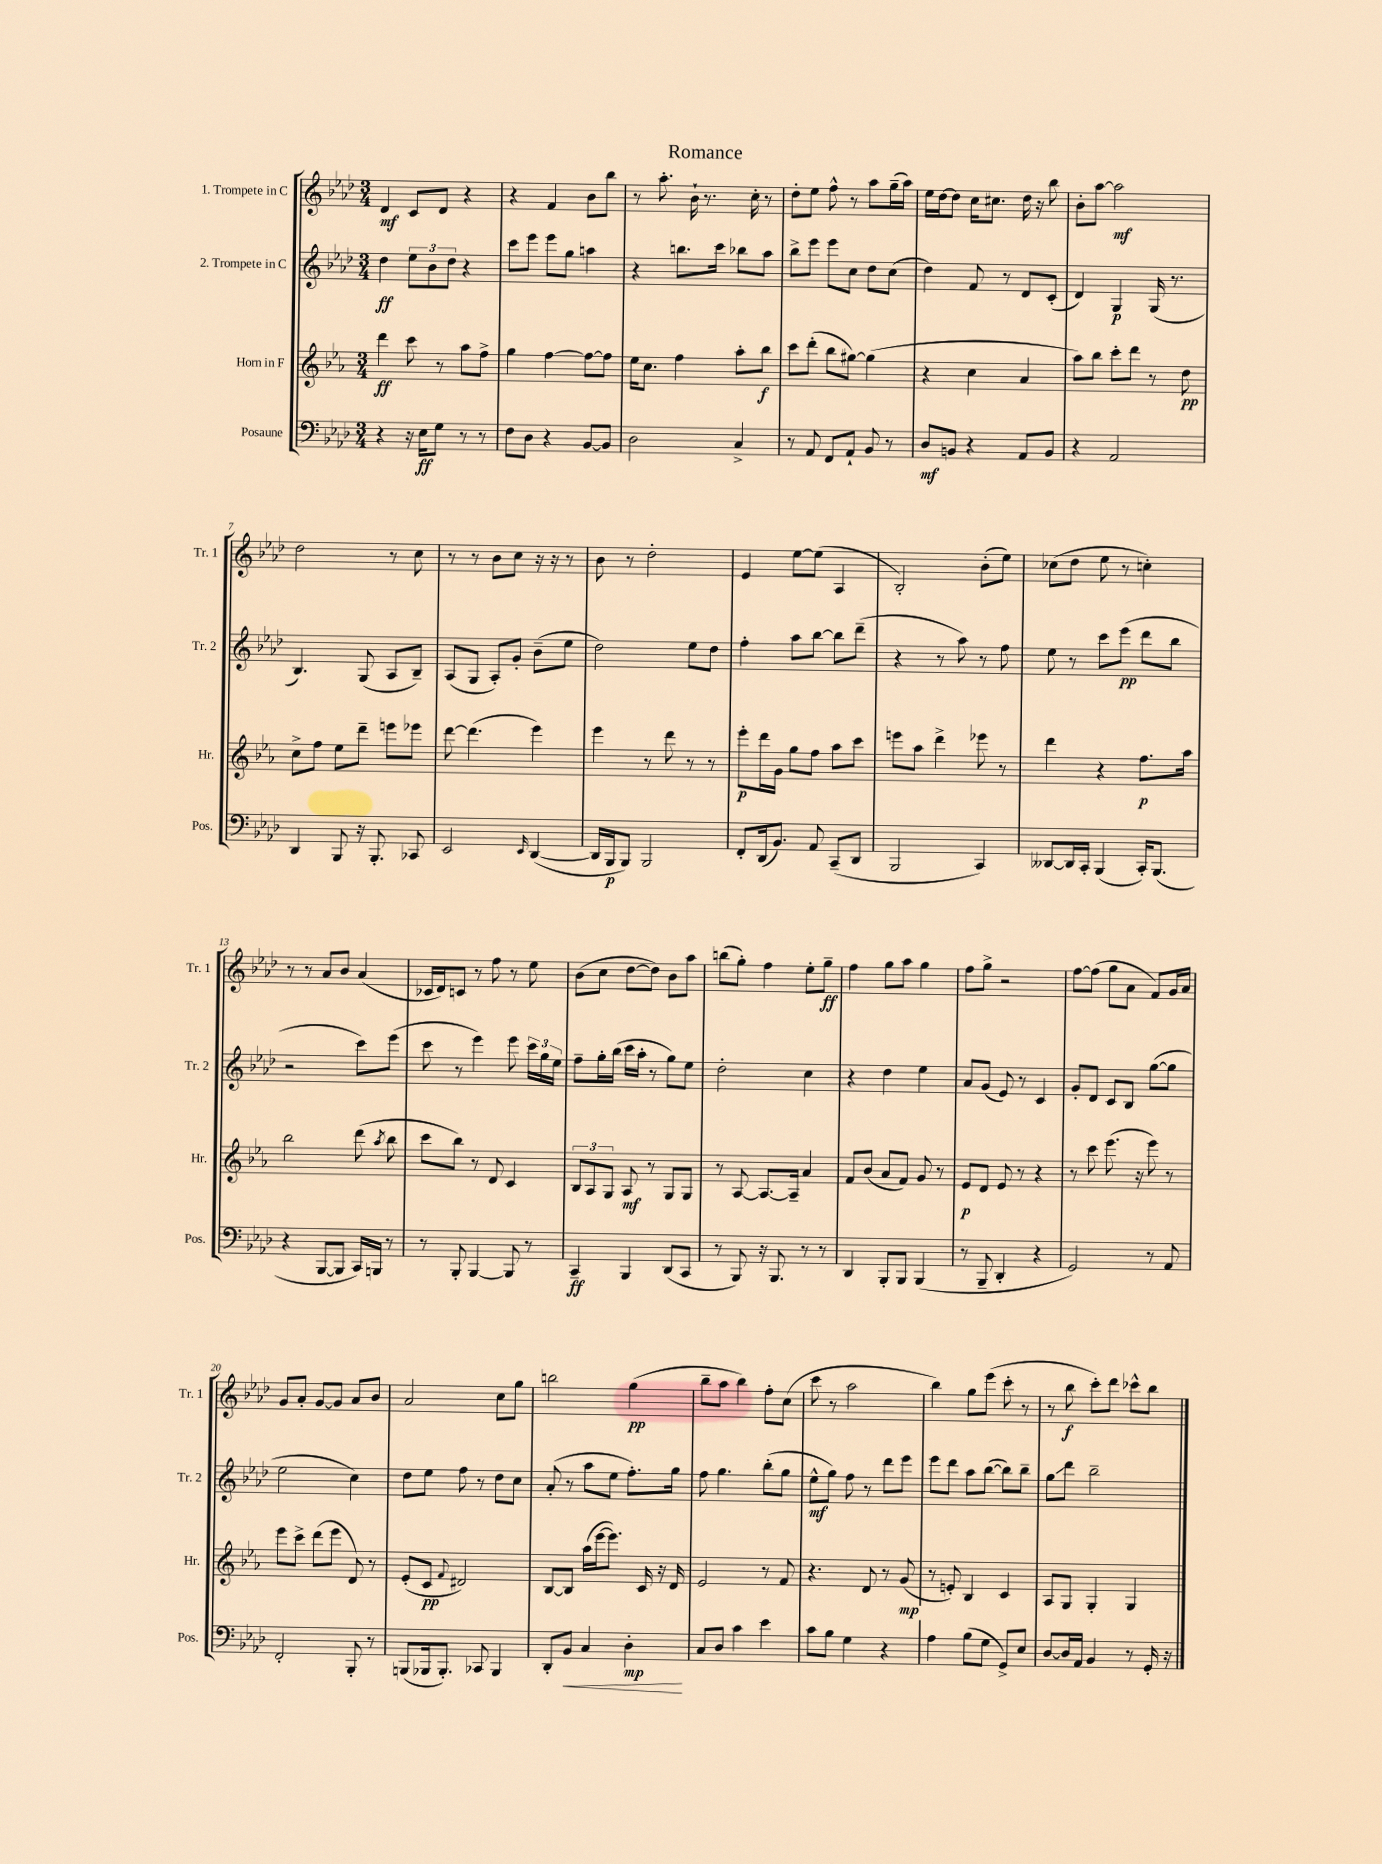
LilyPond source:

\header { title = "Romance" }
<<
\new StaffGroup <<
\new Staff = "s0" \with { instrumentName = "1. Trompete in C" shortInstrumentName = "Tr. 1" } {
    \clef treble \key aes \major \numericTimeSignature \time 3/4
    \autoBeamOff des'4\mf c'8[ des'8] r4 |
    r4 f'4 bes'8[ bes''8] |
    r8 aes''8.-. bes'16-! r8. c''16-. r8 |
    des''8[-. ees''8] f''8-^ r8 aes''8[ g''16--( aes''16]) |
    ees''16[ des''16~ des''8] c''16[ cis''8.] des''16 r16 bes''8 |
    bes'8[-. aes''8]~ aes''2\mf |
    des''2 r8 c''8 |
    r8 r8 bes'8[ c''8] r16 r16 r8 |
    bes'8 r8 des''2-. |
    ees'4 ees''8[~ ees''8]( aes4 |
    bes2-.) bes'8[-.( ees''8]) |
    ces''8[( des''8] ees''8 r8 c''4-.) |
    r8 r8 aes'8[ bes'8] aes'4( |
    ces'16[ des'16) c'8] r8 f''8 r8 ees''8 |
    bes'8[( c''8] des''8[~ des''8]) bes'8[ aes''8] |
    b''8[( g''8]-.) f''4 ees''8[-. g''8]--\ff |
    f''4 g''8[ aes''8] g''4 |
    f''8[ g''8]-> r2 |
    f''8[~ f''8]( g''8[ aes'8] f'8[) g'16 aes'16] |
    g'8[ aes'8]-. g'8[~ g'8] aes'8[ bes'8] |
    aes'2 c''8[ g''8] |
    b''2 g''4\pp( |
    bes''8[-- aes''8] bes''4) f''8[-. c''8]( |
    c'''8 r8 aes''2 |
    bes''4) g''8[ ees'''8]( c'''8-. r8 |
    r8 bes''8\f c'''8[-.) des'''8] ces'''8[-^ bes''8] \bar "|." |
}
\new Staff = "s1" \with { instrumentName = "2. Trompete in C" shortInstrumentName = "Tr. 2" } {
    \clef treble \key aes \major \numericTimeSignature \time 3/4
    \autoBeamOff des''4\ff \tuplet 3/2 { ees''8[ bes'8 des''8] } r4 |
    c'''8[ ees'''8] ees'''8[ g''8] a''4 |
    r4 b''8.[ c'''16] bes''8[ aes''8] |
    bes''8[-> ees'''8] ees'''8[ c''8] des''8[ c''8]( |
    des''4) f'8 r8 des'8[ c'8]-.( |
    des'4) g4\p g16( r8. |
    bes4.) g8( aes8[ bes8]--) |
    aes8[( g8] aes8[-.) g'8]-. bes'8[--( ees''8] |
    des''2) ees''8[ des''8] |
    f''4-. aes''8[ bes''8]~ bes''8[ des'''8]--( |
    r4 r8 aes''8) r8 f''8 |
    ees''8 r8 c'''8[ ees'''8]\pp( des'''8[ bes''8] |
    r2 c'''8[) ees'''8]( |
    c'''8 r8 ees'''4) ees'''8 \tuplet 3/2 { c'''16[ g''16 ees''16] } |
    f''8[-- g''16-. bes''16]( c'''16[ aes''16]-. r8 g''8[) ees''8] |
    des''2-. c''4 |
    r4 des''4 ees''4 |
    aes'8[ g'8]( ees'8) r8 c'4 |
    g'8[-. des'8] c'8[ bes8] g''8[~( g''8] |
    ees''2 c''4) |
    des''8[ ees''8] f''8 r8 des''8[ c''8] |
    aes'8-.( r8 aes''8[ ees''8] f''8.[-.) g''16] |
    f''8 g''4. bes''8[-.( g''8] |
    ees''8[-^\mf g''8]) f''8 r8 des'''8[ ees'''8] |
    ees'''8[ des'''8] aes''8[ bes''8]~( bes''8[) bes''8]-- |
    g''8[\glissando des'''8] bes''2-- \bar "|." |
}
\new Staff = "s2" \with { instrumentName = "Horn in F" shortInstrumentName = "Hr." } {
    \clef treble \key ees \major \numericTimeSignature \time 3/4
    \autoBeamOff d'''4\ff c'''8 r8 aes''8[ f''8]-> |
    g''4 f''4~ f''8[~ f''8] |
    ees''16[ c''8.] f''4 aes''8[-. bes''8]\f |
    c'''8[ d'''8]-.( bes''8[ gis''8]~) gis''4( |
    r4 c''4 aes'4 |
    aes''8[) bes''8] c'''8[-. d'''8] r8 d''8\pp |
    c''8[-> f''8] ees''8[ d'''8]-- e'''8[ ees'''8] |
    d'''8~ d'''4.( ees'''4) |
    ees'''4 r8 d'''8 r8 r8 |
    ees'''8[-.\p d'''16 g'16] g''8[ f''8] aes''8[ c'''8] |
    e'''8[ aes''8] d'''4-> ees'''8 r8 |
    d'''4 r4 f''8.[\p aes''16] |
    bes''2 d'''8( \acciaccatura { aes''8 } bes''8 |
    c'''8[ bes''8]) r8 d'8 c'4 |
    \tuplet 3/2 { bes8[ aes8 g8] } aes8\mf r8 g8[ g8] |
    r8 aes8~ aes8.[~ aes16]-- aes'4 |
    f'8[ bes'8]( aes'8[ f'8]) g'8 r8 |
    ees'8[\p d'8] ees'8 r8 r4 |
    r8 c'''8 ees'''8.( r16 ees'''8) r8 |
    ees'''8[ c'''8]-> d'''8[( ees'''8] d'8) r8 |
    ees'8[-.( c'8]\pp \appoggiatura { f'8 } dis'2) |
    bes8[~ bes8] aes''16[( ees'''16~ ees'''8.]) c'16 r16 d'16 |
    ees'2 r8 f'8 |
    r4. d'8 r8 g'8\mp( |
    r8 e'8-.) bes4 c'4 |
    aes8[ g8] g4-. g4 \bar "|." |
}
\new Staff = "s3" \with { instrumentName = "Posaune" shortInstrumentName = "Pos." } {
    \clef bass \key aes \major \numericTimeSignature \time 3/4
    \autoBeamOff r4 r16 ees16[\ff g8] r8 r8 |
    f8[ des8] r4 bes,8[~ bes,8] |
    des2 c4-> |
    r8 aes,8 f,8[ aes,8]-! bes,8 r8 |
    des8[\mf b,8] r4 aes,8[ b,8] |
    r4 aes,2 |
    des,4 bes,,8 r16 bes,,8.-. ces,8 |
    ees,2 \grace { ees,16 } des,4~( |
    des,16[ bes,,16\p bes,,8]) bes,,2 |
    f,8[-. des,16( bes,8.]) aes,8 c,8[--( des,8] |
    bes,,2 c,4) |
    deses,8[~ deses,16 c,16]-. bes,,4( c,16[-.) bes,,8.]( |
    r4 bes,,8[~ bes,,8] c,16[) b,,16] r8 |
    r8 bes,,8-. bes,,4~ bes,,8 r8 |
    c,4--\ff bes,,4 des,8[( c,8] |
    r8 bes,,8) r16 bes,,8. r8 r8 |
    des,4 bes,,8[-. bes,,8] bes,,4( |
    r8 bes,,8-- des,4-. r4 |
    g,2) r8 aes,8 |
    f,2-. bes,,8-. r8 |
    b,,8[( bes,,16 bes,,8.]-.) ces,8 bes,,4 |
    des,8[-. bes,8]\< c4 des4-.\mp\! |
    c8[ des8] c'4 ees'4 |
    c'8[ bes8] g4 r4 |
    aes4 bes8[( g8] g,8[->) ees8] |
    des8[~ des16 aes,16] bes,4 r8 g,16-. r16 \bar "|." |
}
>>
>>
